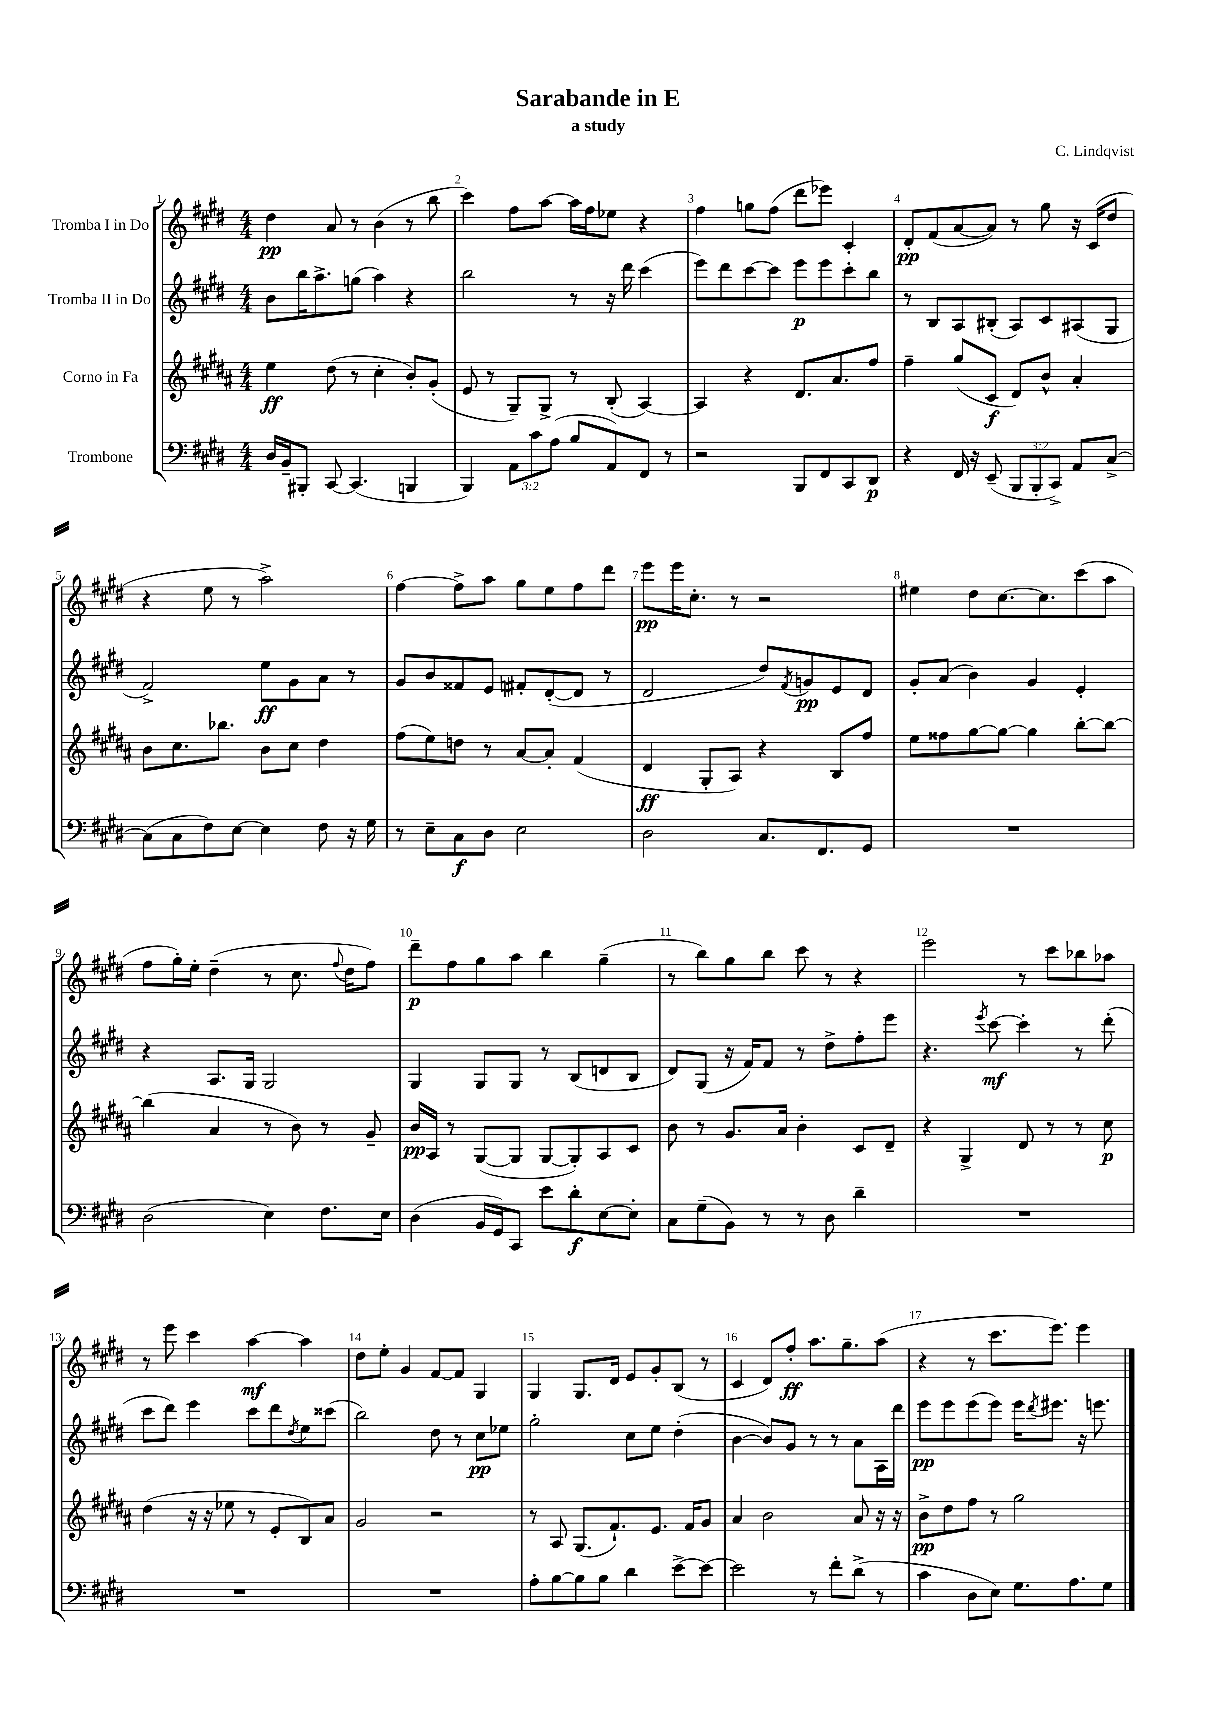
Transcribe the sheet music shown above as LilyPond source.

\header { title = "Sarabande in E" composer = "C. Lindqvist" subtitle = "a study" }
<<
\new StaffGroup <<
\new Staff = "s0" \with { instrumentName = "Tromba I in Do" } {
    \clef treble \key e \major \numericTimeSignature \time 4/4
    dis''4\pp a'8 r8 b'4( r8 b''8 |
    cis'''4) fis''8 a''8~ a''16 fis''16 ees''8 r4 |
    fis''4 g''8 fis''8( dis'''8 ees'''8) cis'4-. |
    dis'8-.\pp fis'8( a'8~ a'8) r8 gis''8 r16 cis'16( dis''8 |
    r4 e''8 r8 a''2->) |
    fis''4~ fis''8-> a''8 gis''8 e''8 fis''8 dis'''8 |
    e'''8\pp e'''16 cis''8.-. r8 r2 |
    eis''4 dis''8 cis''8.~ cis''8. cis'''8( a''8 |
    fis''8 gis''16-.) e''16-. dis''4--( r8 cis''8. \appoggiatura { fis''8 } dis''16 fis''8) |
    dis'''8--\p fis''8 gis''8 a''8 b''4 gis''4--( |
    r8 b''8) gis''8 b''8 cis'''8 r8 r4 |
    e'''2 r8 cis'''8 bes''8 aes''8 |
    r8 e'''8 cis'''4 a''4~\mf a''4 |
    dis''8 e''8-. gis'4 fis'8~ fis'8 gis4 |
    gis4 gis8. dis'16 e'8 gis'8-. b8( r8 |
    cis'4 dis'8) fis''8-.\ff a''8. gis''8.-- a''8( |
    r4 r8 cis'''8. e'''8.) e'''4 \bar "|." |
}
\new Staff = "s1" \with { instrumentName = "Tromba II in Do" } {
    \clef treble \key e \major \numericTimeSignature \time 4/4
    b'8 b''16 a''8.-> g''8( a''4) r4 |
    b''2 r8 r16 dis'''16 cis'''4( |
    e'''8) dis'''8 cis'''8~ cis'''8 e'''8\p e'''8 cis'''8-. b''8 |
    r8 b8 a8 bis8-.( a8) cis'8 ais8( gis8 |
    fis'2->) e''8\ff gis'8 a'8 r8 |
    gis'8 b'8 fisis'8 e'8 fis'8-. dis'8~-.( dis'8 r8 |
    dis'2 dis''8) \acciaccatura { fis'8 } g'8\pp e'8 dis'8 |
    gis'8-. a'8( b'4) gis'4 e'4-. |
    r4 a8. gis16 gis2 |
    gis4 gis8 gis8 r8 b8( d'8 b8 |
    dis'8) gis8( r16 fis'16) fis'8 r8 dis''8-> fis''8-. e'''8 |
    r4. \acciaccatura { e'''8 } cis'''8~\mf cis'''4-. r8 dis'''8-.( |
    cis'''8 dis'''8) e'''4 cis'''8 dis'''8 \acciaccatura { dis''8 } e''8 cisis'''8( |
    b''2) dis''8 r8 cis''8\pp ees''8 |
    gis''2-. cis''8 e''8 dis''4-.( |
    b'4~ b'8) gis'8 r8 r8 a'8 a16 dis'''16 |
    e'''8\pp e'''8 e'''8( e'''8) e'''16 \acciaccatura { dis'''8 } eis'''8. r16 e'''8. \bar "|." |
}
\new Staff = "s2" \with { instrumentName = "Corno in Fa" } {
    \clef treble \key b \major \numericTimeSignature \time 4/4
    e''4\ff dis''8( r8 cis''4-. b'8-.) gis'8-.( |
    e'8 r8 gis8--) gis8-> r8 b8-.( ais4~) |
    ais4 r4 dis'8. ais'8. fis''8 |
    fis''4-- gis''8( cis'8\f dis'8) b'8-^ ais'4-. |
    b'8 cis''8. bes''8. b'8 cis''8 dis''4 |
    fis''8( e''8) d''8 r8 ais'8~ ais'8-. fis'4( |
    dis'4\ff gis8-. ais8) r4 b8 fis''8 |
    e''8 fisis''8 gis''8~ gis''8~ gis''4 b''8~-. b''8~ |
    b''4( ais'4 r8 b'8) r8 gis'8-- |
    b'16\pp ais16 r8 gis8~( gis8 gis8~ gis8-.) ais8 cis'8 |
    b'8 r8 gis'8. ais'16 b'4-. cis'8 dis'8-- |
    r4 gis4-> dis'8 r8 r8 cis''8\p |
    dis''4( r16 r16 ees''8 r8 e'8-. b8) ais'8 |
    gis'2 r2 |
    r8 ais8 gis8.( fis'8.-!) e'8. fis'16 gis'8 |
    ais'4 b'2 ais'8 r16 r16 |
    b'8->\pp dis''8 fis''8 r8 gis''2 \bar "|." |
}
\new Staff = "s3" \with { instrumentName = "Trombone" } {
    \clef bass \key e \major \numericTimeSignature \time 4/4 \override Staff.TupletNumber.text = #tuplet-number::calc-fraction-text
    dis16 b,16-- bis,,8-. cis,8~ cis,4.( b,,4 |
    b,,4) \tuplet 3/2 { a,8 cis'8 a8( } b8 a,8) fis,8 r8 |
    r2 b,,8 fis,8 cis,8 dis,8\p |
    r4 fis,16 r16 e,8--( \tuplet 3/2 { b,,8 b,,8-. cis,8->) } a,8 cis8~-> |
    cis8( cis8 fis8) e8~ e4 fis8 r16 gis16 |
    r8 e8-- cis8\f dis8 e2 |
    dis2 cis8. fis,8. gis,8 |
    R1 |
    dis2( e4) fis8. e16 |
    dis4( b,16 gis,16) cis,8 e'8 dis'8-.\f e8~ e8-. |
    cis8 gis8--( b,8) r8 r8 dis8 dis'4-- |
    R1 |
    R1 |
    R1 |
    a8-. b8~ b8 b8 dis'4 e'8~-> e'8~ |
    e'2 r8 fis'8-. dis'8->( r8 |
    cis'4 dis8 e8) gis8. a8. gis8 \bar "|." |
}
>>
>>
\layout { \context { \Score \override BarNumber.break-visibility = ##(#f #t #t) barNumberVisibility = #all-bar-numbers-visible } }
